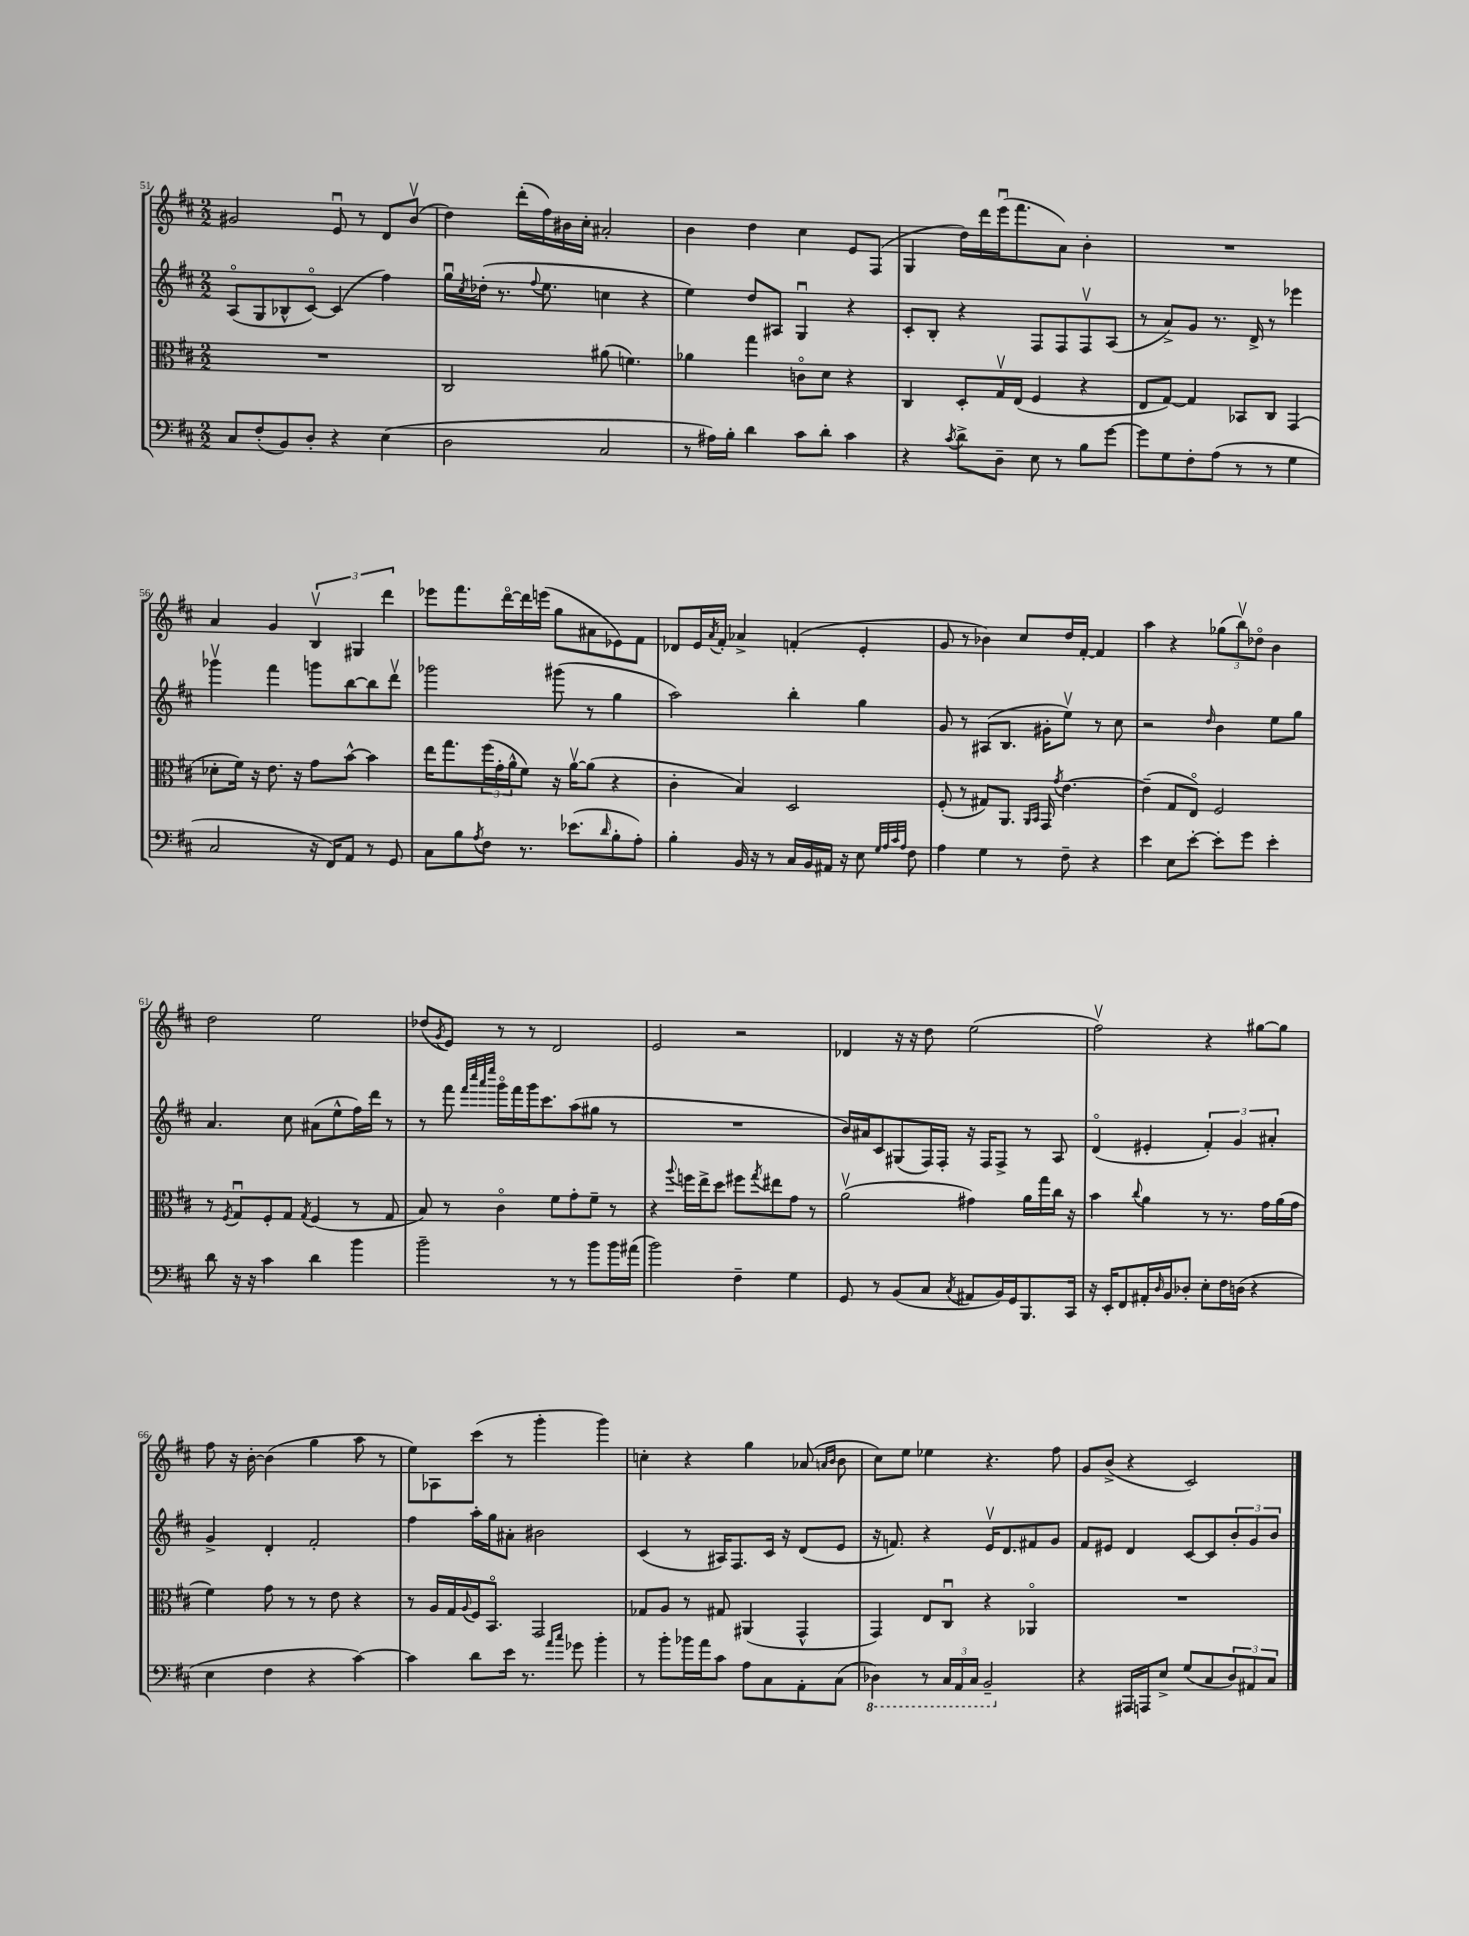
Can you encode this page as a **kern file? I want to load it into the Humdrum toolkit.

**kern	**kern	**kern	**kern
*staff4	*staff3	*staff2	*staff1
*clefF4	*clefC3	*clefG2	*clefG2
*k[f#c#]	*k[f#c#]	*k[f#c#]	*k[f#c#]
*M2/2	*M2/2	*M2/2	*M2/2
8C#/L	1r	(8Ao/L	2g#/
(8F#'/	.	8G/	.
8BB/)	.	8B-^^/	.
8D'/J	.	[8c#o/J)	.
4r	.	(4c#/]	8eu/
.	.	.	8r
(4E\	.	4ff#\)	8d/L
.	.	.	(8bv/J
=	=	=	=
2D\	2C#/	16ggu\LL	4dd\)
.	.	8qcc#/	.
.	.	(16dd-'\JJ	.
.	.	8.r	.
.	.	.	(16ddd'\LL
.	.	8qqff#/	.
.	.	8.ee\	16ff#\)
.	.	.	16b#\
.	.	.	16cc#'\JJ
2C#/	(8a#\	4cc\	2a#'/
.	4.f\)	.	.
.	.	4r	.
=	=	=	=
8r	4a-\	4ee\)	4b\
16A#\LL)	.	.	.
16B'\JJ	.	.	.
4d\	4gg\	8dd/L	4dd\
.	.	8A#/J	.
8c#\L	8co\L	4Gu/	4cc#\
8d'\J	8d\J	.	.
4c#\	4r	4r	8e/L
.	.	.	(8F#/J
=	=	=	=
4r	4C#/	8c#'/L	4G/
.	.	8B'/J	.
8qc#/	.	.	.
8d^\L	8D'/L	4r	16dd\LL)
.	.	.	16ddd\
8D~\J	16Gv/L	.	(16eeeu\J
.	(16E/JJ	.	8.fff#\
8E\	4F#/	8F#/L	.
8r	.	8F#/	8a\J)
8B\L	4r	8F#v/	4b'\
[8g\J	.	(8A/J	.
=	=	=	=
8g\]L	8E/L	8r	1r
8G\	[8G/J)	8a^/L)	.
8F#'\	4G/]	8g/J	.
(8A\J	.	8.r	.
8r	8BB-/L	.	.
.	.	16d^/	.
8r	8C#/J	8r	.
4G\	(4GG/	4eee-\	.
=	=	=	=
2C#/	8d-'\L	4ggg-v\	4a/
.	16f#\Jk)	.	.
.	16r	.	.
.	8.e\	4fff#\	4g/
.	16r	.	.
16r	8g\L	8ggg\L	6Bv/
16FF#/LK)	.	.	.
8AA/J	[8b^^\J	[8bb\	.
.	.	.	6G#/
8r	4b\]	8bb\]	.
.	.	.	6ddd\
8GG/	.	8dddv\J	.
=	=	=	=
8C#\L	16ee\LK	2ggg-\	8eee-\L
.	8.gg\	.	.
8B\	.	.	8.fff#\
8qA/	.	.	.
8F#\J	(24ff#\L	.	.
.	24g'\	.	.
.	.	.	[16dddo\L
.	24a^^\J	.	.
8.r	8f#\J)	.	16ddd\]
.	.	.	(16eee\JJ
.	16r	(8ggg#\	8gg\L
(8.e-\L	[16av\LK	.	.
.	(8a\]J	8r	8a#\
16qqd/	.	.	.
8B'\	4r	4gg\	8e-\)
8A'\J)	.	.	8f#\J
=	=	=	=
4B'\	4c#'\	2aa\)	8d-/L
.	.	.	16e/L
.	.	.	8qa/
.	.	.	16f#'/JJ
16BB/	4B/)	.	4a-^/
16r	.	.	.
8r	.	.	.
16C#/LL	2D/	4bb'\	(4f'/
16BB/	.	.	.
16AA#/JJ	.	.	.
16r	.	.	.
8E\	.	4gg\	4e'/
32qqG/LLL	.	.	.
32qqA/	.	.	.
32qqc#/	.	.	.
32qqA/JJJ	.	.	.
8F#\	.	.	.
=	=	=	=
4A\	(8F#'/	8g/	8g/
.	8r	8r	8r
4G\	8G#/L)	(8A#/L	4b-\)
.	8.AA/J	8.B/J	.
8r	.	.	8cc#/L
.	16qqAA/LL	.	.
.	16qqBB/JJ	.	.
.	16GG/	16g#'\LK	.
.	8qg/	.	.
8F#~\	[4.e\	8eev\J)	16dd/L
.	.	.	[16f#'/JJ
4r	.	8r	4f#/]
.	.	8cc#\	.
=	=	=	=
4e\	(4e~\]	2r	4aa\
8E\L	8G/L	.	4r
[8e'\J	8Eo/J)	.	.
.	.	16qqdd/	.
8e'\]L	2F#/	4b\	(12gg-\L
.	.	.	12bbv\)
8g\J	.	.	.
.	.	.	12dd-o\J
4e'\	.	8ee\L	4b\
.	.	8gg\J	.
=	=	=	=
8d\	8r	4.a/	2dd\
.	8qF#/	.	.
16r	8Gu/L	.	.
16r	.	.	.
4c#\	8F#'/	.	.
.	8G/J	8cc#\	.
.	8qG/	.	.
4d\	(4F#/	(8a#\L	2ee\
.	.	8ee^^\	.
4b\	8r	16ff#\L)	.
.	.	16ddd\JJ	.
.	8G/	8r	.
=	=	=	=
2b~\	8B/)	8r	(8dd-/L
.	.	.	8qg/
.	8r	8fff#\	8e/J)
.	.	32qqfff#/LLL	.
.	.	32qqcccc#/	.
.	.	32qqaaa/	.
.	.	32qqeeee/JJJ	.
.	4c#o\	16gggo\LL	8r
.	.	16fff#\	.
.	.	16ggg\J	8r
.	.	8.ccc#\	.
8r	8f#\L	.	2d/
8r	8g'\	(8aa\	.
8b\L	8f#~\J	8gg#\J	.
16b\L	8r	8r	.
(16a#\JJ	.	.	.
=	=	=	=
2b\)	4r	1r	2e/
.	8qqaa/	.	.
.	16ff\LL	.	.
.	16ee^\J	.	.
.	8dd\J	.	.
4F#~\	8ff#\L	.	2r
.	8qgg/	.	.
.	8ee#\	.	.
4G\	8g\J	.	.
.	8r	.	.
=	=	=	=
8GG/	(2av\	16b/LL)	4d-/
.	.	16a#/J	.
8r	.	8c#/	.
(8BB/L	.	(8G#/	16r
.	.	.	16r
8C#/J	.	16F#/L)	8dd\
.	.	16F#'/JJ	.
8qC#/	.	.	.
8AA#/L	4g#\)	16r	(2ee\
.	.	16F#/LK	.
16BB/L)	.	8F#^/J	.
16GG/J	.	.	.
8.BBB/	16a\LL	8r	.
.	16gg\	.	.
.	16cc#\JJ	8A/	.
16CC#/Jk	16r	.	.
=	=	=	=
16r	4b\	(4do/	2ff#v\)
16EE'/LK	.	.	.
8FF#/	.	.	.
.	8qqcc#/	.	.
16AA#'/L	4a\	4e#'/	.
16qqD/	.	.	.
16BB/J	.	.	.
8D-'/J	.	.	.
8E'\L	8r	6f#'/)	4r
16F#\L	8.r	.	.
.	.	6g/	.
(16D\JJ	.	.	.
4r	.	.	[8gg#\L
.	16g\LL	.	.
.	.	6a#'/	.
.	(16a\	.	8gg#\]J
.	16g\JJ	.	.
=	=	=	=
4E\	4f#\)	4g^/	8ff#\
.	.	.	16r
.	.	.	[16b'\
4F#\	8g\	4d'/	(4b\]
.	8r	.	.
4r	8r	2f#'/	4gg\
.	8e\	.	.
[4c#\)	4r	.	8aa\
.	.	.	8r
=	=	=	=
4c#\]	8r	4ff#\	8ee\L)
.	16A/LL	.	8A-\
.	16G/	.	.
.	8qqA/	.	.
8d\L	16F#/J	16aa'\LL	(8ccc#\J
.	8.BBo/J	16gg\J	.
16e\Jk	.	8a#'\J	8r
8.r	.	.	.
.	2GG/	2b#\	4ggg'\
16qqa/LL	.	.	.
16qqcc#/JJ	.	.	.
8g-\	.	.	.
4b'\	.	.	4ggg\)
=	=	=	=
8r	8G-/L	(4c#/	4cc'\
8b'\L	8A/J	.	.
16b-\L	8r	8r	4r
16a\J	.	.	.
8c#\J	8G#/	16A#/LK)	.
.	.	8.F#/	.
8A\L	(4AA#/	.	4gg\
8C#\	.	16c#/Jk	.
.	.	16r	.
8AA'\	4GG^^/	(8d/L	(8a-/
.	.	.	16qqa/LL
.	.	.	16qqb/JJ
(8C#\J	.	8e/J	8b\
=	=	=	=
4DD-\)	4GG/)	16r	8cc#\L)
.	.	8.f/)	.
.	.	.	8ee\J
8r	8E/L	4r	4ee-\
24CC#/LL	8C#u/J	.	.
24AAA/	.	.	.
24CC#/JJ	.	.	.
2BBB~/	4r	16ev/LK	4.r
.	.	8.d/	.
.	4AA-o/	8f#/	.
.	.	8g/J	8ff#\
=	=	=	=
4r	1r	8f#/L	8g/L
.	.	8e#/J	(8b^/J
16AAA#/LL	.	4d/	4r
16AAA/J	.	.	.
8E^/J	.	.	.
(8G/L	.	[8c#/L	2c#/)
8C#/	.	8c#/]	.
12D/)	.	12b'/	.
12AA#/	.	12g/	.
12C#/J	.	12b/J	.
==	==	==	==
*-	*-	*-	*-
